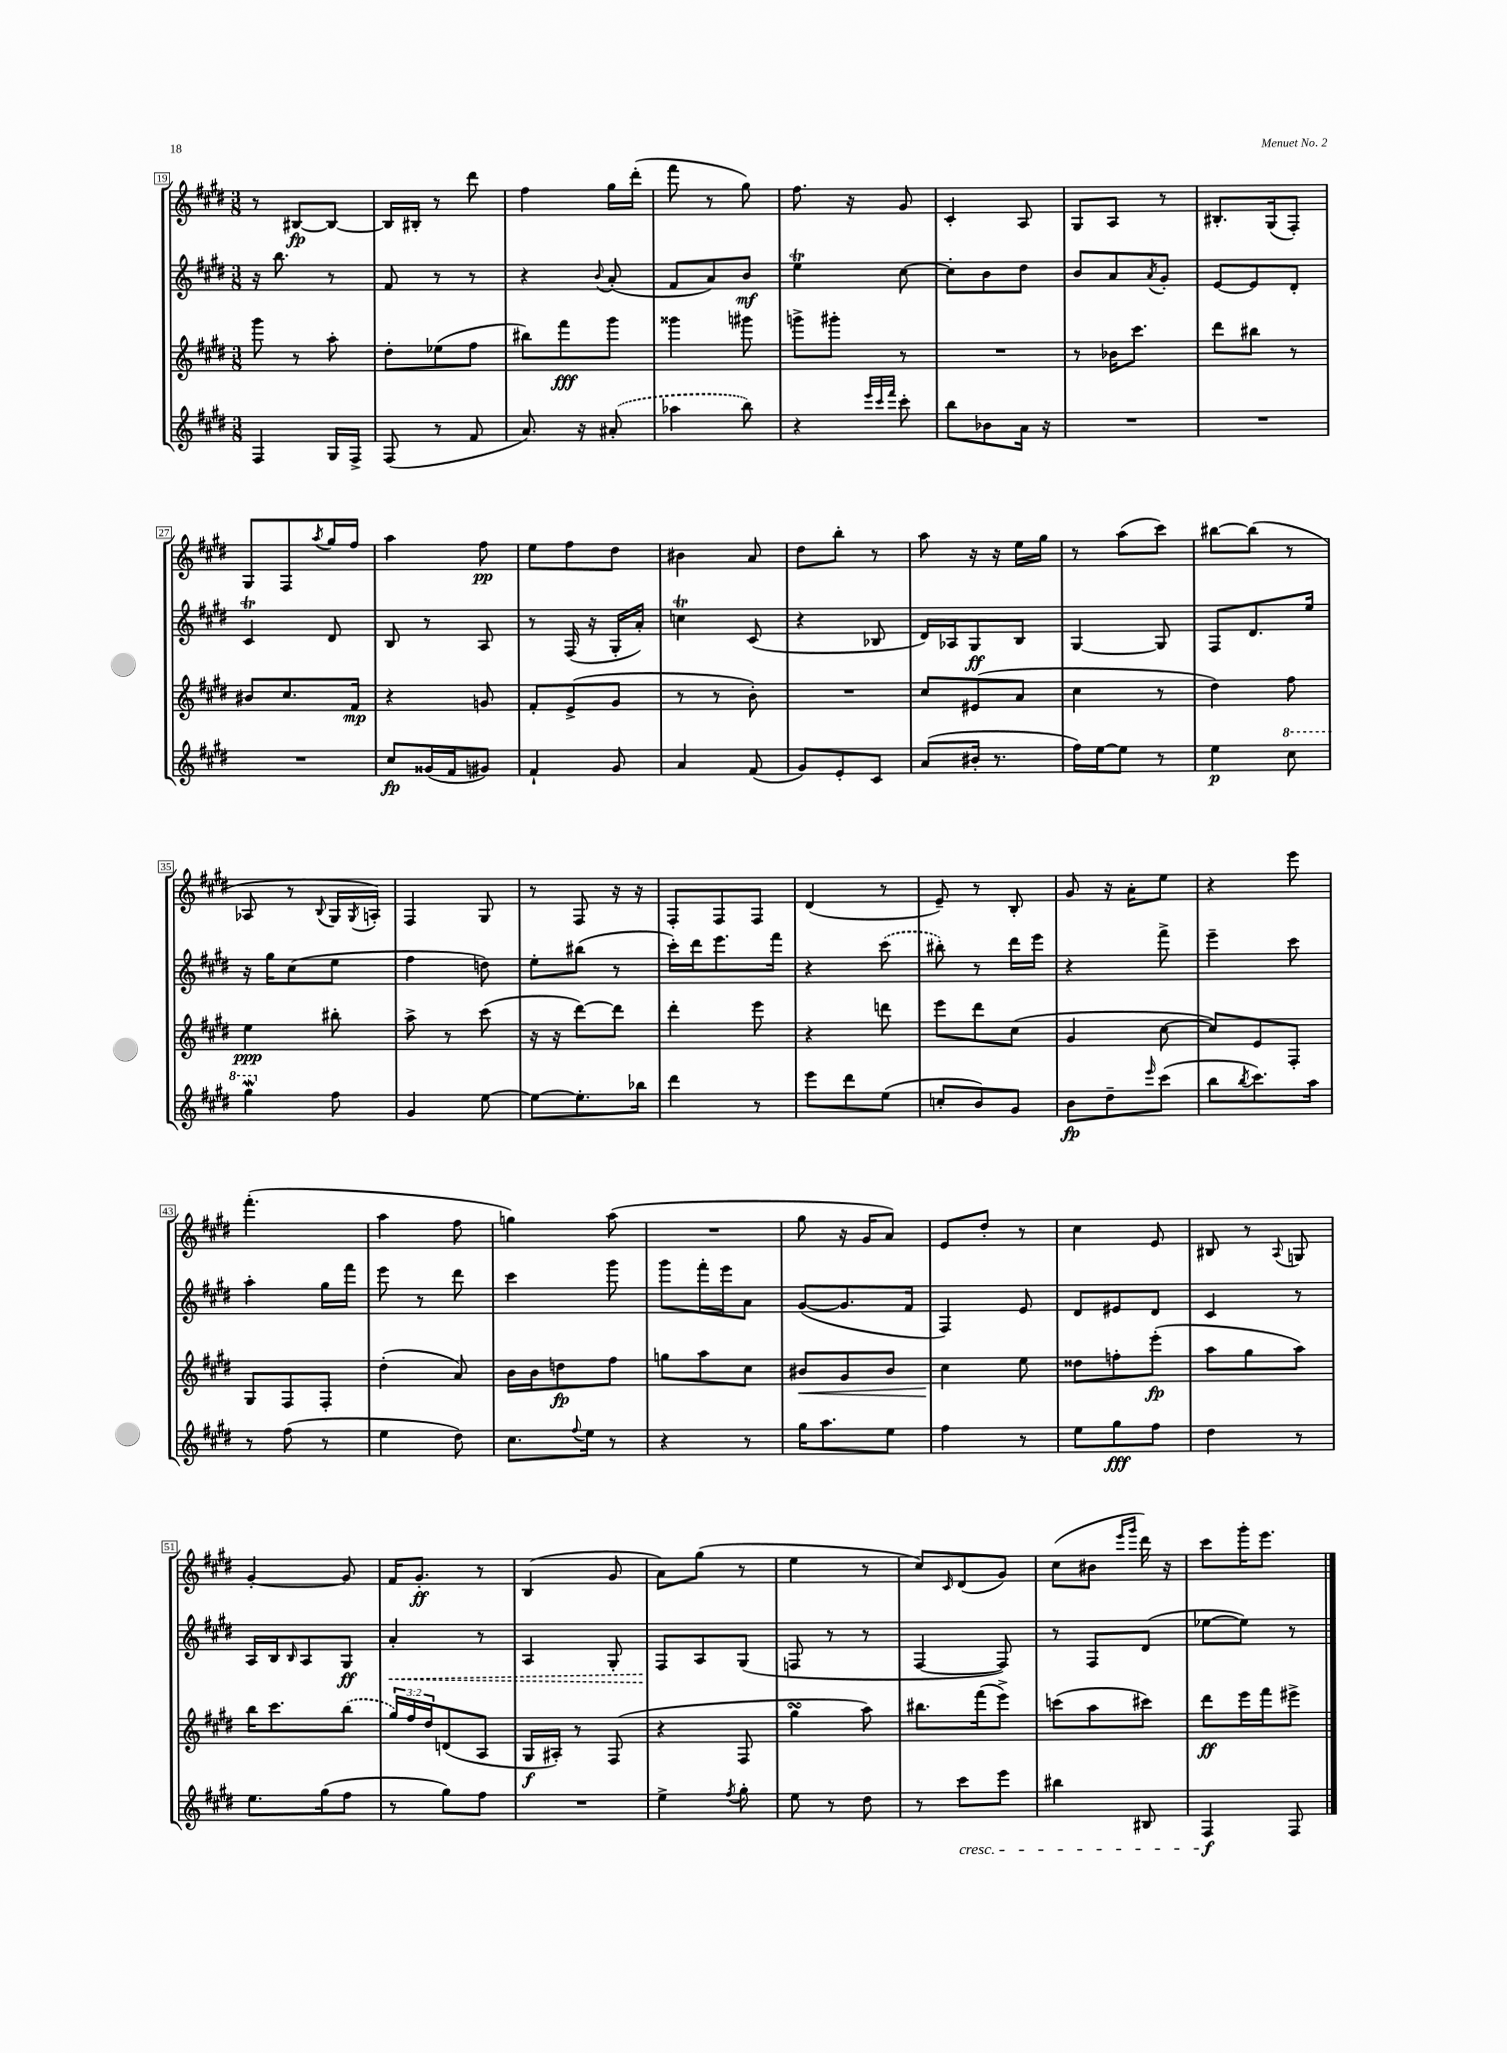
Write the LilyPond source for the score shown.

<<
\new StaffGroup <<
\new Staff = "s0" {
    \clef treble \key e \major \numericTimeSignature \time 3/8
    r8 bis8~\fp bis8~ |
    bis16 bis16-. r8 dis'''8 |
    fis''4 gis''16 dis'''16-.( |
    fis'''8 r8 gis''8) |
    fis''8. r16 gis'8 |
    cis'4-. a8 |
    gis8 a8 r8 |
    bis8.-. gis16( fis8-.) |
    gis8 fis8 \acciaccatura { a''8 } gis''16 fis''16 |
    a''4 fis''8\pp |
    e''8 fis''8 dis''8 |
    bis'4 a'8 |
    dis''8 b''8-. r8 |
    a''8 r16 r16 e''16 gis''16 |
    r8 a''8( cis'''8) |
    bis''8~ bis''8( r8 |
    aes8 r8 \appoggiatura { b8 } gis16 \acciaccatura { gis8 } a16-.) |
    fis4 gis8 |
    r8 fis8 r16 r16 |
    fis8-. fis8 fis8 |
    dis'4( r8 |
    e'8--) r8 b8-. |
    gis'8 r16 a'16-. e''8 |
    r4 e'''8 |
    fis'''4.-.( |
    a''4 fis''8 |
    g''4) a''8( |
    R4. |
    gis''8 r16 gis'16 a'8) |
    e'8 dis''8-. r8 |
    cis''4 e'8 |
    bis8 r8 \appoggiatura { a8 } g8 |
    gis'4~-. gis'8 |
    fis'16 gis'8.-.\ff r8 |
    b4( gis'8 |
    a'8) gis''8( r8 |
    e''4 r8 |
    cis''8) \grace { cis'16 } dis'8( gis'8) |
    cis''8( bis'8 \grace { e'''16 gis'''16 } dis'''16) r16 |
    cis'''8 gis'''16-. e'''8. \bar "|." |
}
\new Staff = "s1" {
    \clef treble \key e \major \numericTimeSignature \time 3/8
    r16 b''8. r8 |
    fis'8 r8 r8 |
    r4 \appoggiatura { b'8 } a'8-.( |
    fis'8 a'8) b'8\mf |
    e''4\trill cis''8~ |
    cis''8-. b'8 dis''8 |
    b'8 a'8 \acciaccatura { a'8 } gis'8-. |
    e'8~ e'8 dis'8-. |
    cis'4\trill dis'8 |
    b8 r8 a8 |
    r8 fis16( r16 gis16-. a'16-.) |
    c''4\trill cis'8( |
    r4 bes8 |
    dis'16) aes16 gis8\ff b8 |
    gis4~ gis8 |
    fis8 dis'8. e''16 |
    r16 gis''16 cis''8( e''8 |
    fis''4 d''8) |
    e''8-. bis''8( r8 |
    cis'''16-.) dis'''16 e'''8. fis'''16 |
    r4 \once \slurDashed cis'''8( |
    bis''8-.) r8 dis'''16 e'''16 |
    r4 fis'''8-> |
    e'''4-- cis'''8 |
    a''4-. gis''16 fis'''16 |
    e'''8 r8 dis'''8 |
    cis'''4 gis'''8 |
    gis'''8 fis'''16-. e'''16 a'8 |
    gis'8~( gis'8. fis'16 |
    fis4) e'8 |
    dis'8 eis'8 dis'8 |
    cis'4 r8 |
    a16 b16 \grace { b16 } a8 gis8\ff |
    \once \override Hairpin.style = #'dashed-line a'4-.\< r8 |
    a4 gis8-. |
    fis8\! a8 gis8( |
    f8 r8 r8 |
    fis4~ fis8) |
    r8 fis8 dis'8( |
    ees''8~ ees''8) r8 \bar "|." |
}
\new Staff = "s2" {
    \clef treble \key e \major \numericTimeSignature \time 3/8 \override Staff.TupletNumber.text = #tuplet-number::calc-fraction-text
    gis'''8 r8 a''8-. |
    dis''8-. ees''8( fis''8 |
    bis''8) fis'''8\fff gis'''8 |
    gisis'''4 gis'''8 |
    g'''8-> gis'''8-. r8 |
    R4. |
    r8 bes'16 cis'''8. |
    dis'''8 bis''8 r8 |
    bis'8 cis''8. fis'16\mp |
    r4 g'8 |
    fis'8-. e'8->( gis'8 |
    r8 r8 b'8-.) |
    R4. |
    cis''8 eis'8( a'8 |
    cis''4 r8 |
    dis''4) fis''8 |
    e''4\ppp bis''8-. |
    a''8-> r8 cis'''8( |
    r16 r16 dis'''8~) dis'''8 |
    dis'''4-. e'''8 |
    r4 d'''8 |
    e'''8 dis'''8 cis''8( |
    gis'4 cis''8~ |
    cis''8) e'8 fis8-. |
    gis8 fis8 fis8-. |
    dis''4-.( a'8) |
    b'16 b'16 d''8\fp fis''8 |
    g''8 a''8 cis''8 |
    bis'8\< gis'8 bis'8 |
    cis''4\! e''8 |
    disis''8 f''8-. e'''8-.\fp( |
    a''8 gis''8 a''8) |
    b''16 cis'''8. \once \slurDashed b''8( |
    \tuplet 3/2 { gis''16) fis''16 dis''16 } d'8( a8 |
    gis16\f ais16-.) r8 fis8( |
    r4 fis8 |
    gis''4\turn a''8) |
    bis''8. fis'''16( e'''8->) |
    c'''8( a''8 cis'''8) |
    dis'''8\ff e'''16 fis'''16 eis'''8-> \bar "|." |
}
\new Staff = "s3" {
    \clef treble \key e \major \numericTimeSignature \time 3/8
    fis4 gis16 fis16-> |
    fis8( r8 fis'8 |
    a'8.) r16 \once \slurDashed ais'8-.( |
    aes''4 b''8) |
    r4 \grace { e'''32 cis'''32 fis'''32 } cis'''8-. |
    b''8 bes'8 a'16 r16 |
    R4. |
    R4. |
    R4. |
    cis''8\fp gisis'16( fis'16 gis'8) |
    fis'4-! gis'8 |
    a'4 fis'8( |
    gis'8) e'8-. cis'8 |
    a'8( bis'16-. r8. |
    fis''16) e''16~ e''8 r8 |
    e''4\p \ottava #1 cis'''8 |
    gis'''4\mordent \ottava #0 fis''8 |
    gis'4 e''8~ |
    e''8~ e''8.-. bes''16 |
    dis'''4 r8 |
    e'''8 dis'''8 e''8( |
    c''8-. b'8) gis'8 |
    b'8\fp dis''8-- \grace { e'''16 } cis'''8( |
    b''8 \acciaccatura { b''8 } cis'''8.) a''16 |
    r8 fis''8( r8 |
    e''4 dis''8) |
    cis''8. \appoggiatura { fis''8 } e''16 r8 |
    r4 r8 |
    gis''16 a''8. e''8 |
    fis''4 r8 |
    e''8 gis''8\fff fis''8 |
    dis''4 r8 |
    e''8. gis''16( fis''8 |
    r8 gis''8) fis''8 |
    R4. |
    e''4-> \acciaccatura { fis''8 } gis''8-. |
    e''8 r8 dis''8 |
    r8 cis'''8\cresc e'''8 |
    bis''4 bis8 |
    fis4\f\! fis8 \bar "|." |
}
>>
>>
\layout { \context { \Score currentBarNumber = #19 \override BarNumber.stencil = #(make-stencil-boxer 0.1 0.3 ly:text-interface::print) } }
